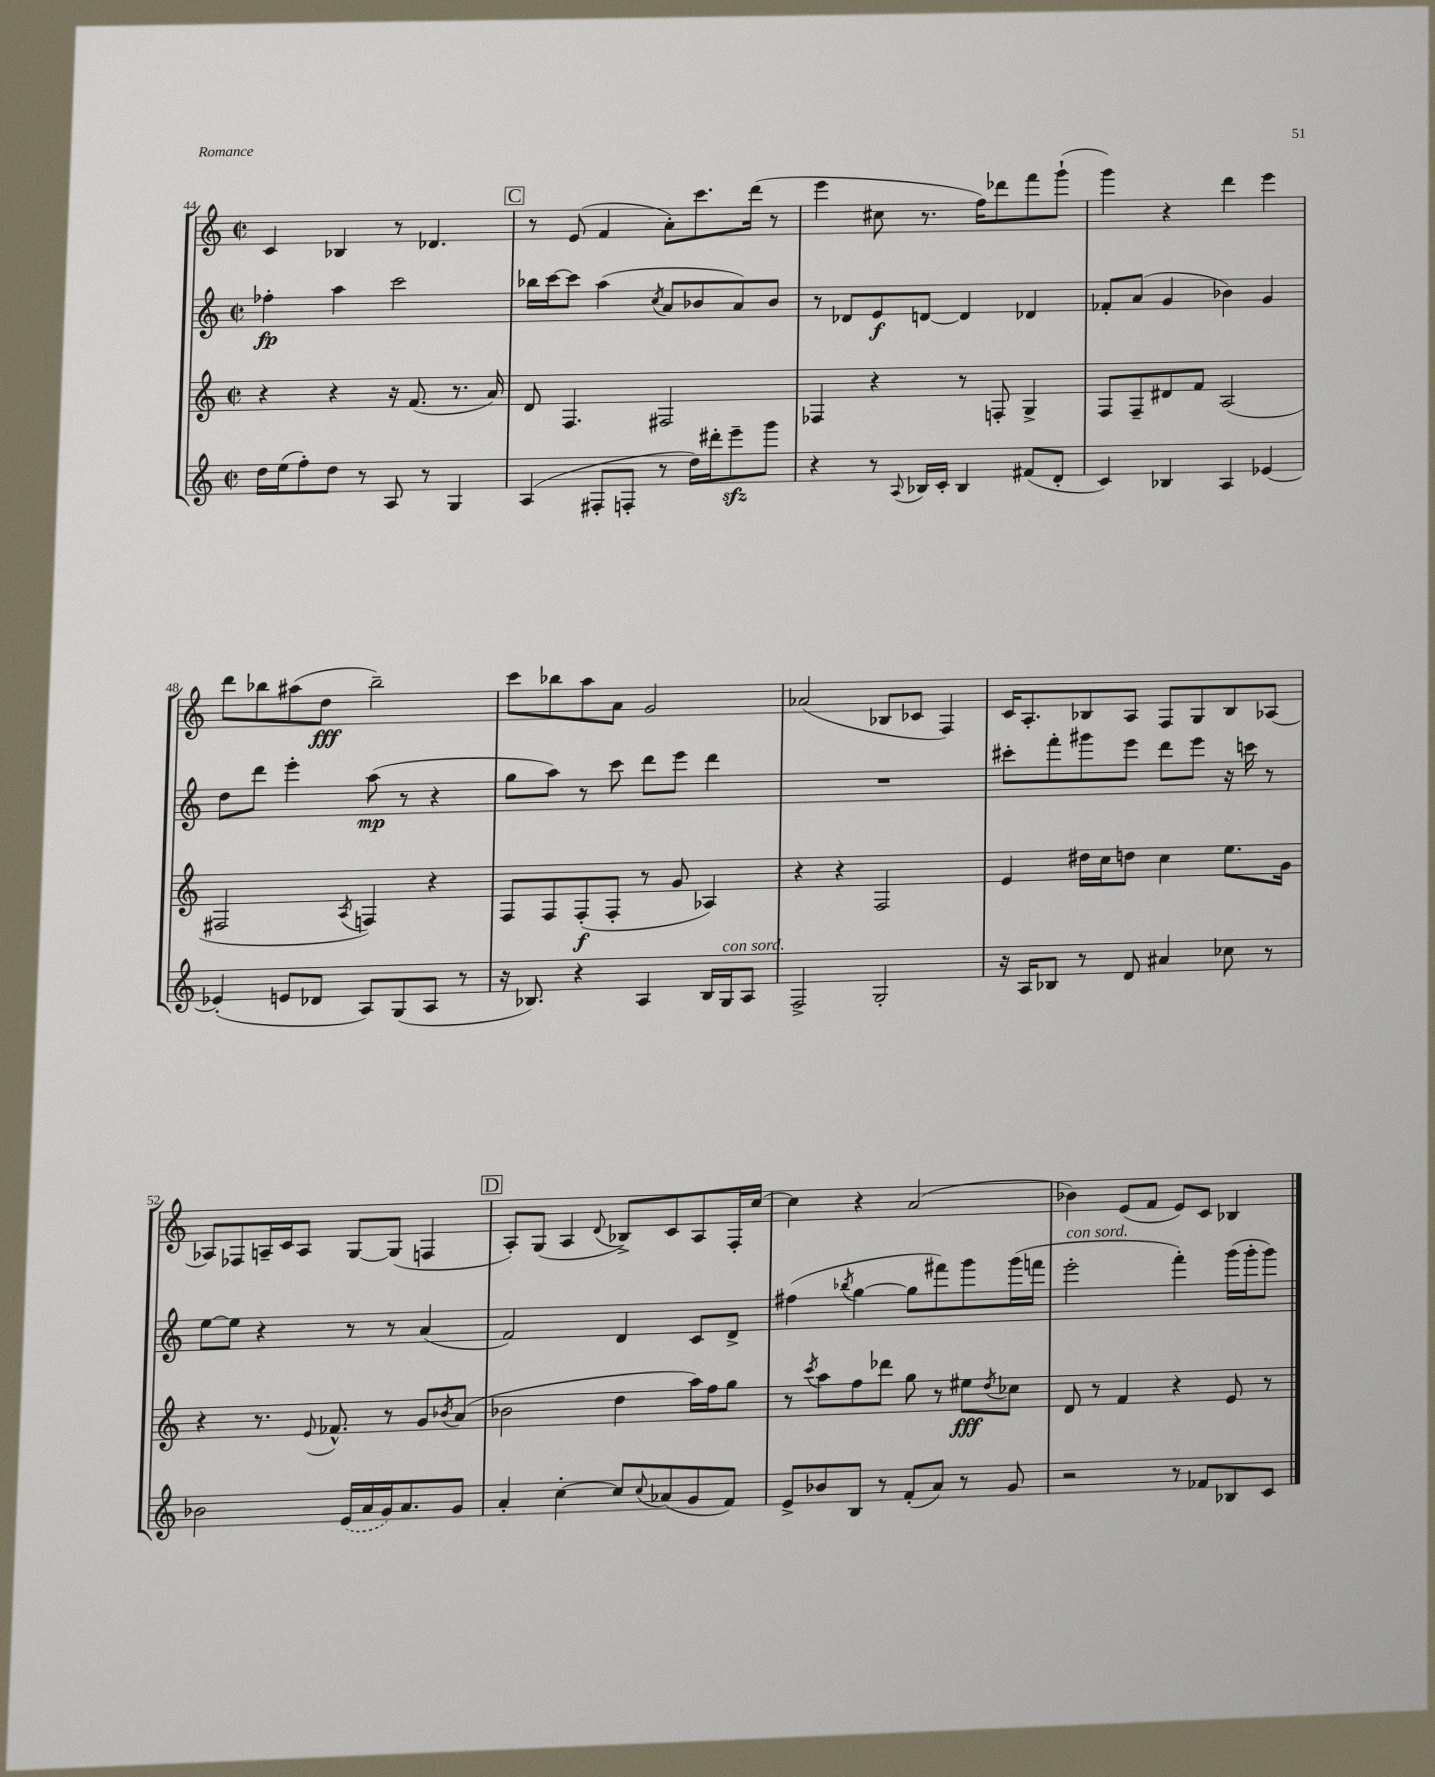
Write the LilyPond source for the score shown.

<<
\new StaffGroup <<
\new Staff = "s0" {
    \clef treble \key c \major \defaultTimeSignature \time 2/2
    c'4 bes4 r8 des'4. |
    \mark \markup { \box "C" } r8 e'8( f'4 a'8-.) c'''8. d'''16( r8 |
    e'''4 cis''8 r8. f''16) des'''8 f'''8 g'''8-!( |
    g'''4) r4 d'''4 e'''4 |
    d'''8 bes''8 ais''8( d''8\fff bes''2--) |
    c'''8 bes''8 a''8 a'8 g'2 |
    aes'2( bes8 ces'8 f4) |
    c'16 a8.-. bes8 a8 f8 g8 bes8 aes8~ |
    aes8 fes8 a16-- c'16 a8 g8~ g8( f4 |
    \mark \markup { \box "D" } a8-.) g8( a4 \appoggiatura { d'8 } bes8->) c'8 a8 f16-. c''16~ |
    c''4 r4 a'2( |
    bes'4) e'8( f'8 e'8) c'8 bes4 \bar "|." |
}
\new Staff = "s1" {
    \clef treble \key c \major \defaultTimeSignature \time 2/2
    fes''4-.\fp a''4 c'''2 |
    \mark \markup { \box "C" } bes''16 c'''16~ c'''8 a''4( \acciaccatura { c''8 } a'8 bes'8 a'8) bes'8 |
    r8 des'8 e'8\f d'8~ d'4 des'4 |
    fes'8-. a'8( g'4 bes'4) g'4 |
    d''8 d'''8 e'''4-. a''8\mp( r8 r4 |
    g''8 a''8) r8 c'''8 d'''8 e'''8 d'''4 |
    R1 |
    cis'''8-. f'''8-. gis'''8 e'''8 d'''8 e'''8 r16 c'''16 r8 |
    e''8~ e''8 r4 r8 r8 a'4( |
    \mark \markup { \box "D" } f'2) d'4 c'8 d'8-> |
    fis''4( \acciaccatura { bes''8 } g''4~ g''8 fis'''8) g'''8 g'''16( f'''16 |
    e'''2-.^\markup { \italic "con sord." } f'''4-.) g'''16( g'''16-. g'''8) \bar "|." |
}
\new Staff = "s2" {
    \clef treble \key c \major \defaultTimeSignature \time 2/2
    r4 r4 r16 f'8.( r8. a'16) |
    \mark \markup { \box "C" } d'8 f4. fis2 |
    fes4 r4 r8 f8-. g4-> |
    f8 f8-- dis'8 f'8 a2( |
    fis2 \acciaccatura { a8 } f4) r4 |
    f8 f8 f8-.\f( f8-. r8 g'8 aes4) |
    r4 r4 f2 |
    e'4 dis''16 c''16 d''8 c''4 e''8. g'16 |
    r4 r8. \appoggiatura { e'8 } fes'8.-^ r8 g'8 \acciaccatura { bes'8 } a'8( |
    \mark \markup { \box "D" } bes'2 d''4 a''16) f''16 g''8 |
    r8 \acciaccatura { c'''8 } a''8 f''8 des'''8 g''8 r8 eis''8\fff \acciaccatura { d''8 } ces''8 |
    d'8 r8 f'4 r4 e'8 r8 \bar "|." |
}
\new Staff = "s3" {
    \clef treble \key c \major \defaultTimeSignature \time 2/2
    d''16 e''16( f''8-.) d''8 r8 a8 r8 g4 |
    \mark \markup { \box "C" } a4( fis8-. f8-. r8 d''16) dis'''16-. e'''8--\sfz g'''8 |
    r4 r8 \appoggiatura { a8 } bes16 c'16-. bes4 fis'8( d'8-. |
    c'4) bes4 a4 ees'4~ |
    ees'4-.( e'8 des'8 a8) g8( a8 r8 |
    r16 bes8.) r4 a4 bes16 g16^\markup { \italic "con sord." } a8 |
    f2-> g2-. |
    r16 a16 bes8 r8 d'8 ais'4 ces''8 r8 |
    bes'2 \once \slurDashed e'16( a'16 g'16) a'8. g'8 |
    \mark \markup { \box "D" } a'4-. c''4~-. c''8 \appoggiatura { c''8 } aes'8( g'8 f'8) |
    e'8-> bes'8 b8 r8 f'8-.( a'8) r8 g'8 |
    r2 r8 fes'8 bes8 c'8 \bar "|." |
}
>>
>>
\layout { \context { \Score currentBarNumber = #44 } }
